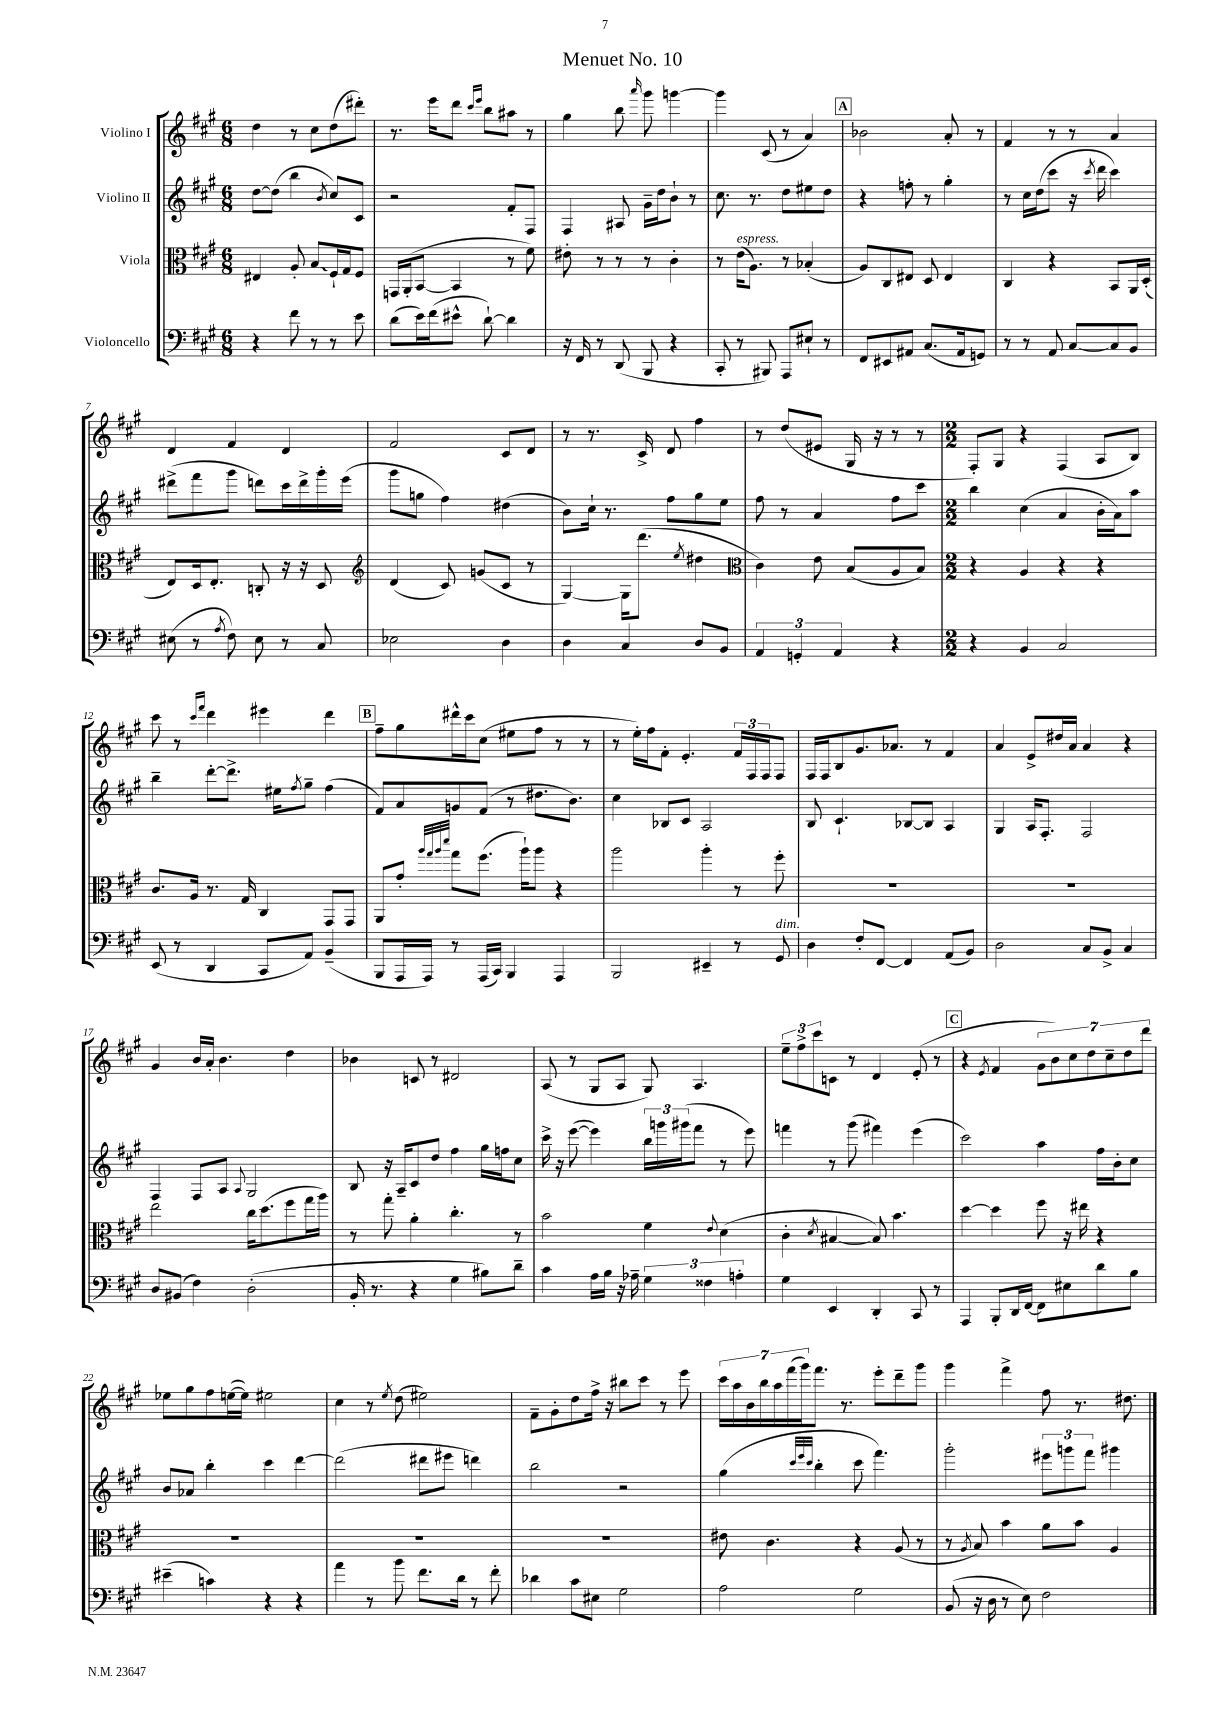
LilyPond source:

\header { title = "Menuet No. 10" }
<<
\new StaffGroup <<
\new Staff = "s0" \with { instrumentName = "Violino I" } {
    \clef treble \key a \major \numericTimeSignature \time 6/8
    d''4 r8 cis''8 d''8( dis'''8-.) |
    r8. e'''16 d'''8 \grace { cis'''16 e'''16 } b''8 ais''8 r8 |
    gis''4 b''8 \grace { a'''16 } gis'''8 g'''4~ |
    g'''4 cis'8( r8 a'4) |
    \mark \markup { \box "A" } bes'2 a'8-. r8 |
    fis'4 r8 r8 a'4 |
    d'4 fis'4 d'4 |
    fis'2 cis'8 d'8 |
    r8 r8. cis'16-> d'8 fis''4 |
    r8 d''8( eis'8 gis16 r16 r8 r8 |
    \numericTimeSignature \time 2/2 fis8-.) gis8 r4 fis4( a8 b8) |
    cis'''8 r8 \grace { cis'''16 fis'''16 } d'''4 eis'''4 d'''4 |
    \mark \markup { \box "B" } fis''8-- gis''8 dis'''16-^ cis'''16 cis''8( eis''8 fis''8 r8 r8 |
    r8 e''16-.) fis''16 fis'8-. e'4.-. \tuplet 3/2 { fis'16 fis16 fis16 } fis8 |
    fis16 fis16 b8 gis'8. aes'8. r8 fis'4 |
    a'4 e'8-> dis''16 a'16 a'4 r4 |
    gis'4 b'16 a'16-. b'4. d''4 |
    bes'4 c'8 r8 dis'2 |
    a8( r8 gis8 a8 gis8) a4. |
    \tuplet 3/2 { e''8-- fis''8-> cis'''8 } c'8 r8 d'4 e'8-.( r8 |
    \mark \markup { \box "C" } r4 \acciaccatura { e'8 } fis'4 \tuplet 7/4 { gis'8 b'8) cis''8 d''8 cis''8-- d''8 d'''8 } |
    ees''8 gis''8 fis''8 e''16~( e''16) eis''2 |
    cis''4 r8 \acciaccatura { e''8 } d''8( eis''2) |
    fis'8-- gis'8-. d''8 fis''16-> r16 bis''8 cis'''8 r8 e'''8 |
    \tuplet 7/4 { cis'''16 a''16 b'16 b''16 a''16 fis'''16( gis'''16) } fis'''8. r8. e'''8-. d'''8-- gis'''8 |
    gis'''4 fis'''4-> fis''8 r8. dis''8. \bar "|." |
}
\new Staff = "s1" \with { instrumentName = "Violino II" } {
    \clef treble \key a \major \numericTimeSignature \time 6/8
    d''8~ d''8( b''4 \acciaccatura { b'8 } cis''8) cis'8 |
    r2 fis'8-. fis8 |
    fis4 ais8 gis'16-- d''16 b'8-! r8 |
    cis''8. r8. d''8 eis''8 d''8 |
    \mark \markup { \box "A" } r4 f''8-. r8 gis''4-. |
    r8 cis''16 d''16( cis'''8 r16 \acciaccatura { cis'''8 } d'''16 cis'''4) |
    dis'''8->( fis'''8 gis'''8 d'''8) cis'''16 d'''16-> gis'''16-. e'''16( |
    gis'''8 g''8 fis''4) dis''4( |
    b'8) cis''16-! r8. fis''8 gis''8 e''8 |
    fis''8 r8 a'4 fis''8 cis'''8 |
    \numericTimeSignature \time 2/2 b''4 cis''4( a'4 b'16-. a'16) a''8 |
    b''4-- d'''8~-. d'''8.-> eis''16 \acciaccatura { fis''8 } gis''8-- fis''4( |
    \mark \markup { \box "B" } fis'8) a'8 g'8 fis'8( r8 dis''8. b'8.) |
    cis''4 bes8 cis'8 a2 |
    b8 cis'4.-! bes8~ bes8 a4 |
    gis4 a16 fis8.-. fis2 |
    fis4 fis8 a8 \appoggiatura { a8 } gis2 |
    b8 r16 a16-- cis'8 d''8 fis''4 gis''16 f''16 cis''8 |
    cis'''16-> r16 e'''8~( e'''4) \tuplet 3/2 { b''16 g'''16 gis'''16( } fis'''8 r8 e'''8) |
    f'''4 r8 gis'''8( fis'''4) e'''4( |
    \mark \markup { \box "C" } cis'''2) a''4 fis''16 b'16-. cis''8 |
    b'8 aes'8 b''4-. cis'''4 d'''4~ |
    d'''2( dis'''8 eis'''8 d'''4) |
    b''2 r2 |
    gis''4( \grace { cis'''32 e'''32 cis'''32 } b''4-. cis'''8 fis'''4.) |
    gis'''2-. \tuplet 3/2 { eis'''8 g'''8 fis'''8 } gis'''4 \bar "|." |
}
\new Staff = "s2" \with { instrumentName = "Viola" } {
    \clef alto \key a \major \numericTimeSignature \time 6/8
    eis4 a8-. \once \override Glissando.style = #'zigzag b8\glissando fis16-! gis16 fis8 |
    g,16 a,16-.( b,8~ b,4 r8 fis'8) |
    eis'8-. r8 r8 r8 cis'4-. |
    r8 e'16^\markup { \italic "espress." }( a8.) r8 bes4-.( |
    \mark \markup { \box "A" } a8) cis8 eis8 d8 eis4 |
    cis4 r4 b,8 a,16 d16-.( |
    e8) d16 e8.-. c8-. r16 r16 d8 |
    \clef treble d'4( cis'8) g'8( cis'8 r8 |
    gis4~) gis16 d'''8.( \acciaccatura { e''8 } dis''4 |
    \clef alto cis'4) e'8 b8( a8 b8) |
    \numericTimeSignature \time 2/2 r4 a4 r4 r4 |
    cis'8. a16 r8. gis16 cis4 gis,8 gis,8 |
    \mark \markup { \box "B" } a,8 gis'8-. \grace { a''32 gis''32 a''32 d'''32 } gis''8 fis''8.( a''16-!) a''8 r4 |
    a''2 a''4-. r8 fis''8-. |
    R1 |
    R1 |
    e''2 cis''16 d''8.( fis''8 gis''16 a''16) |
    r8 gis''8-. a'4-. cis''4.-. r8 |
    b'2 fis'4 \appoggiatura { e'8 } d'4( |
    cis'4-. \acciaccatura { d'8 } bis4~ bis8) b'4. |
    \mark \markup { \box "C" } d''4~ d''4 fis''8 r16 eis''16 r4 |
    R1 |
    R1 |
    R1 |
    eis'8 cis'4. r4 a8( r8 |
    r8 \acciaccatura { a8 } b8) b'4 a'8 b'8 a4 \bar "|." |
}
\new Staff = "s3" \with { instrumentName = "Violoncello" } {
    \clef bass \key a \major \numericTimeSignature \time 6/8
    r4 fis'8 r8 r8 e'8 |
    d'8( e'16) fis'16( eis'8-^ d'8~-!) d'4 |
    r16 fis,16 r8 d,8( b,,8 r4 |
    cis,8-. r8 bis,,8) a,,8 eis8-! r8 |
    \mark \markup { \box "A" } fis,8 eis,8 ais,8 cis8.( ais,16 g,8) |
    r8 r8 a,8 cis8~ cis8 b,8 |
    eis8( r8 \acciaccatura { a8 } fis8) eis8 r8 cis8 |
    ees2 d4 |
    d4 cis4 d8 b,8 |
    \tuplet 3/2 { a,4 g,4-. a,4 } r4 |
    \numericTimeSignature \time 2/2 r4 b,4 cis2 |
    e,8( r8 d,4 cis,8 a,8) b,4--( |
    \mark \markup { \box "B" } b,,8 a,,16 a,,16) r8 a,,16( cis,16) b,,4 a,,4 |
    b,,2 eis,4-- r8 gis,8^\markup { \italic "dim." } |
    d4 fis8-. fis,8~ fis,4 a,8( b,8) |
    d2 cis8 b,8-> cis4 |
    d8 bis,8( fis4) d2-.( |
    b,16-. r8. r4 gis4 bis8) d'8-- |
    cis'4 a16 b16 r16 aes16-- \tuplet 3/2 { gis4 fisis4 a4-. } |
    gis4 e,4 d,4-. cis,8 r8 |
    \mark \markup { \box "C" } a,,4 b,,8-. d,16 fis,16~ fis,8 eis8 d'8 b8 |
    eis'4--( c'4) r4 r4 |
    a'4 r8 b'8 fis'8. d'16 r8 fis'8-. |
    des'4 cis'8 eis8 gis2 |
    a2 gis2 |
    b,8( r16 d16 r8 e8) fis2 \bar "|." |
}
>>
>>
